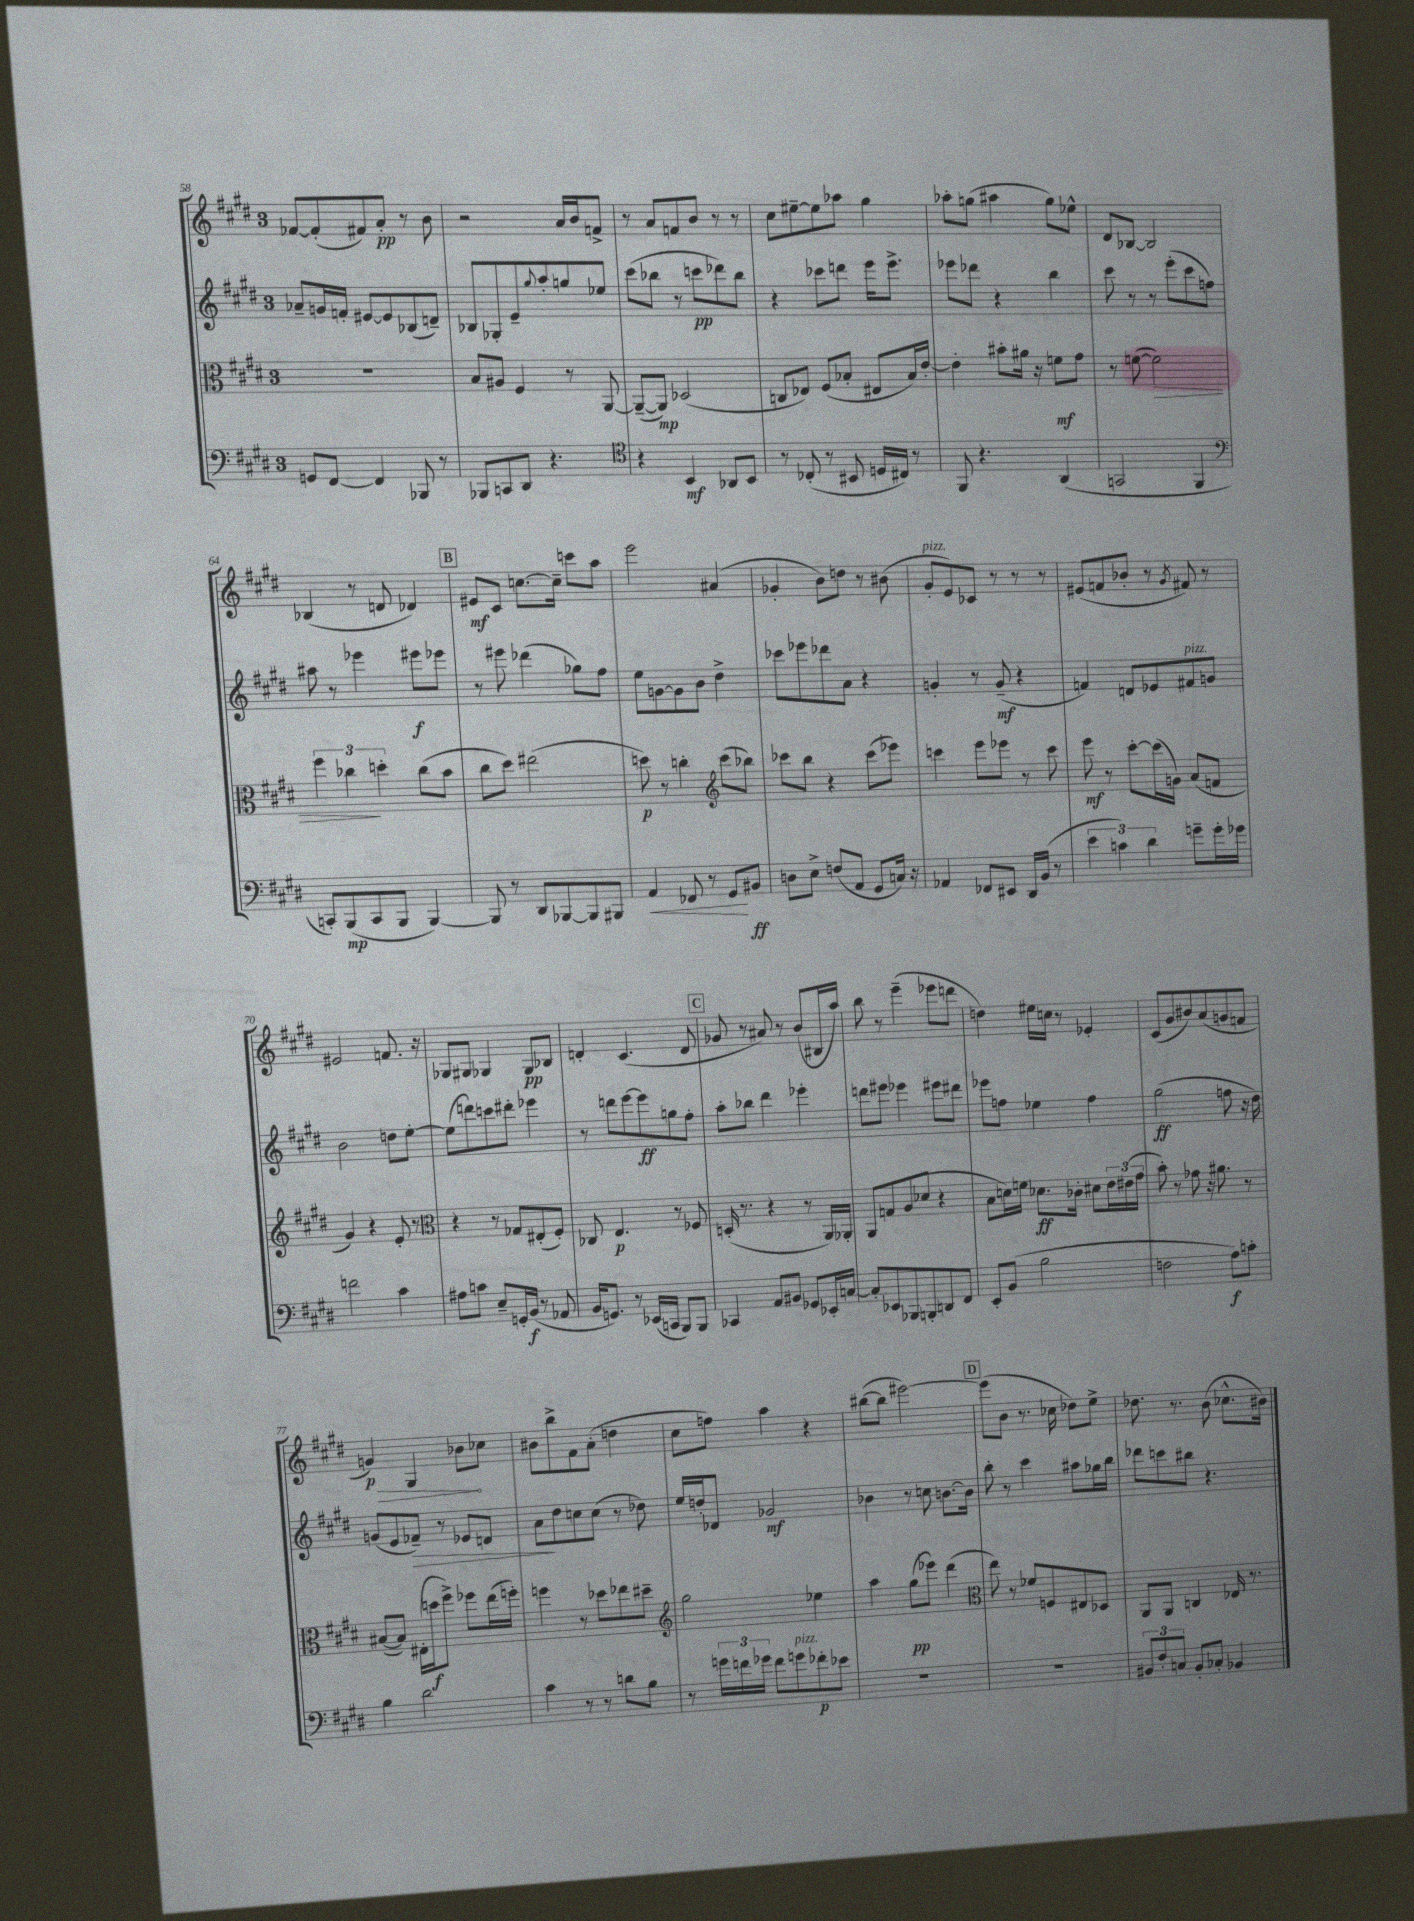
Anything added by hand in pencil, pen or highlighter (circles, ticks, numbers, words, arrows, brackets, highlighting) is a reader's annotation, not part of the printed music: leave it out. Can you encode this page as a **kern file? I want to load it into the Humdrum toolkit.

**kern	**kern	**kern	**kern
*staff4	*staff3	*staff2	*staff1
*clefF4	*clefC3	*clefG2	*clefG2
*k[f#c#g#d#]	*k[f#c#g#d#]	*k[f#c#g#d#]	*k[f#c#g#d#]
*M3/4	*M3/4	*M3/4	*M3/4
8GG	2.r	8a-~	[8f-
[8FF#	.	16g	(8f-']
.	.	16f'	.
4FF#]	.	[8e#	8f#)
.	.	8e#]	8a'
8BBB-	.	(8B-	8r
8r	.	8d~)	8b
=	=	=	=
8BBB-	8B	8B-	2r
8CC	8A#	8G-'	.
8DD#	4F#	8e~	.
.	.	8qqgg#	.
4.r	.	8aa'	.
.	8r	8gg	16a
.	.	.	16b
.	[8AA	8ee-	8f^
=	=	=	=
*clefC4	*	*	*
4r	(8AA~_	(8ccc#	8r
.	8AA])	8bb-	8a
4BB	(2D-	8r	8f
.	.	8ccc	8b
8AA-	.	8ddd-)	8r
8BB	.	8bb-	8r
=	=	=	=
8r	8C	4r	8cc#
(8C-'	8E-)	.	[8ee#~
8r	(8F#	8ccc-	8ee#]
8BB#	8B-'	8ddd	8aa-
16D	8E#	16eee	4gg#
16C#)	.	8.eee^	.
8r	16B-)	.	.
.	[16e'	.	.
=	=	=	=
8FF#	4e']	8eee-	8aa-'
4.r	.	8ddd-	(8gg
.	8b#'	4r	4aa#
.	16a#	.	.
.	16r	.	.
(4AA	8f	4bb	8gg)
.	8g#	.	8ee-^^
=	=	=	=
2GG	8r	8ccc#	8d#
.	([8f	8r	[8B-
.	2f])	8r	2B-]
.	.	(8eee'	.
4FF#	.	8ccc#	.
.	.	8ff)	.
=	=	=	=
*clefF4	*	*	*
8CC')	6ff#	8aa#	(4B-
(8BBB	.	8r	.
.	6cc-	.	.
8CC	.	4eee-	8r
.	6dd'	.	.
8BBB	.	.	8d
[4BBB)	(8cc-	8eee#	4d-)
.	8b	8eee-	.
=	=	=	=
8BBB]	8cc#	8r	8e#
8r	8dd#)	8eee#	8c#
8DD#	(2ee#	(4ddd-	[8.cc
[8BBB-	.	.	.
.	.	.	16cc~]
8BBB-]	.	8gg-)	8ccc
8BBB#	.	8ff#	8aa
=	=	=	=
4AA	8dd)	8ee	2eee
.	8r	[8g	.
8FF-	4cc'	8g]	.
8r	.	8b	.
*	*clefG2	*	*
8GG#	(8ccc#	4dd#^	(4a#
8BB#	8bb-)	.	.
=	=	=	=
8D	8ccc-	8ccc-	4g-'
8E^	8bb	8eee-	.
(8F	4r	8ddd-	8b)
8AA	.	8a	8dd
8GG#	(8ccc-	4r	8r
16C)	8eee-)	.	(8b#
16r	.	.	.
=	=	=	=
4AA-	4ccc	4g'	8g#'
.	.	.	8e)
8FF-	8eee	8r	8c-
8EE#	8eee-	(8g~	8r
16DD#	8r	4r	8r
(16BB	.	.	.
8r	8ccc	.	8r
=	=	=	=
6e	8eee	4f)	(8e#
.	8r	.	8f
6c)	.	.	.
.	[8ccc#'	8d	8b-'
6d#	.	.	.
.	(16ccc#]	8e-	8r
.	16g)	.	.
.	.	.	8qg#
8g~	(8a	8f#	8f#)
16g'	8f	8g	8r
16g-	.	.	.
=	=	=	=
2f	4g#)	2b	2e#
.	4r	.	.
4c#	8e'	8dd	8.f
.	8r	[8ee'	.
.	.	.	16r
=	=	=	=
*	*clefC3	*	*
8A#	4r	(8ee]	8G-
8c	.	8ddd)	8G#
8E~	8r	8ccc	4G-
16GG'	8G-	8ddd#'	.
(16BB	.	.	.
8r	(8E#'	4eee-	8G-
8AA-	8F#')	.	8B-
=	=	=	=
16BB	8C-	8r	4d'
8.GG)	.	.	.
.	4.E	8ddd	.
8r	.	[8eee	(4.c#
(16EE-	.	8eee]	.
16CC	.	.	.
8BBB)	8r	8gg	.
8BBB	8F-	8ff#'	8d
=	=	=	=
4CC-	(16D'	8aa'	8g-
.	8.r	.	.
.	.	8bb-	8r
8AA	4r	4ddd#	8a#)
8BB#	.	.	8r
8GG-	8r	4eee-'	(8b
16EE-'	16AA)	.	16B#
[16C	16AA-'	.	16aa)
=	=	=	=
8C']	8AA	8ddd	8bb
8EE-	8G	8eee#	8r
8BBB-	(8A	4eee-	(4eee~
8BBB'	8d-	.	.
8DD	4r	8eee#	8eee-
8FF#	.	8ddd#	8ddd
=	=	=	=
8EE'	8B	8eee-	4dd)
(8BB	16d)	8ff	.
.	16f	.	.
2B	8.d-	4ee-	16ee#
.	.	.	16cc
.	.	.	8r
.	16c-'	.	.
.	8d#	4ff	4e-'
.	24e	.	.
.	(24e#	.	.
.	24g#	.	.
=	=	=	=
2F	8b')	(2gg#	(8c#
.	8r	.	8g#
.	8g-	.	8b#)
.	16r	.	(8a
.	8.a#	.	.
8A)	.	8ff	8g
8c'	8r	16r	8f
.	.	16dd#)	.
=	=	=	=
4B	([8B#	(8g	4g)
.	8B#])	8e	.
2d#	(16E#'	8f-~)	4G#
.	16dd	.	.
.	8ff#^)	8r	.
.	8ff-	8e-	8b-
.	(16ee	8d	8cc-
.	16ff')	.	.
=	=	=	=
4c#	4ff	8a	8b#
.	.	8dd#	8bb^
8r	8r	8cc	8f#
8r	8dd-	(8cc	(8a'
8d	8ee-	8r	4dd
8B	8dd#~	8dd-)	.
=	=	=	=
*	*clefG2	*	*
8r	2gg#	16ee	8cc#
.	.	16dd'	.
24g	.	8d-	8ff)
24f	.	.	.
24g-	.	.	.
8f	.	2g-	4aa
8g	.	.	.
8f-'	4ee-	.	4r
8e-	.	.	.
=	=	=	=
2.r	4aa	4b-	([8bb#
.	.	.	8bb#]
.	(8gg#	8r	[2eee#)
.	8eee-)	8cc	.
.	(4ddd#	[8.b	.
.	.	16b]	.
=	=	=	=
*	*clefC3	*	*
2.r	8ee)	8bb'	(8eee#]
.	8r	8r	8b
.	8f-	4ccc#	8.r
.	8F	.	.
.	.	.	16cc-
.	8E#	8aa#	8dd-)
.	8D-	16gg-	8ee^
.	.	16bb	.
=	=	=	=
12BB#	8AA	8ddd-	8.dd-
12F#'	.	.	.
.	8AA	8ccc	.
12C	.	.	.
.	.	.	8.r
8BB#'	4C	8bb#	.
8C-'	.	4.r	(8b
4BB-	16E-	.	8.cc-^^
.	8.r	.	.
.	.	.	16b#)
==	==	==	==
*-	*-	*-	*-
